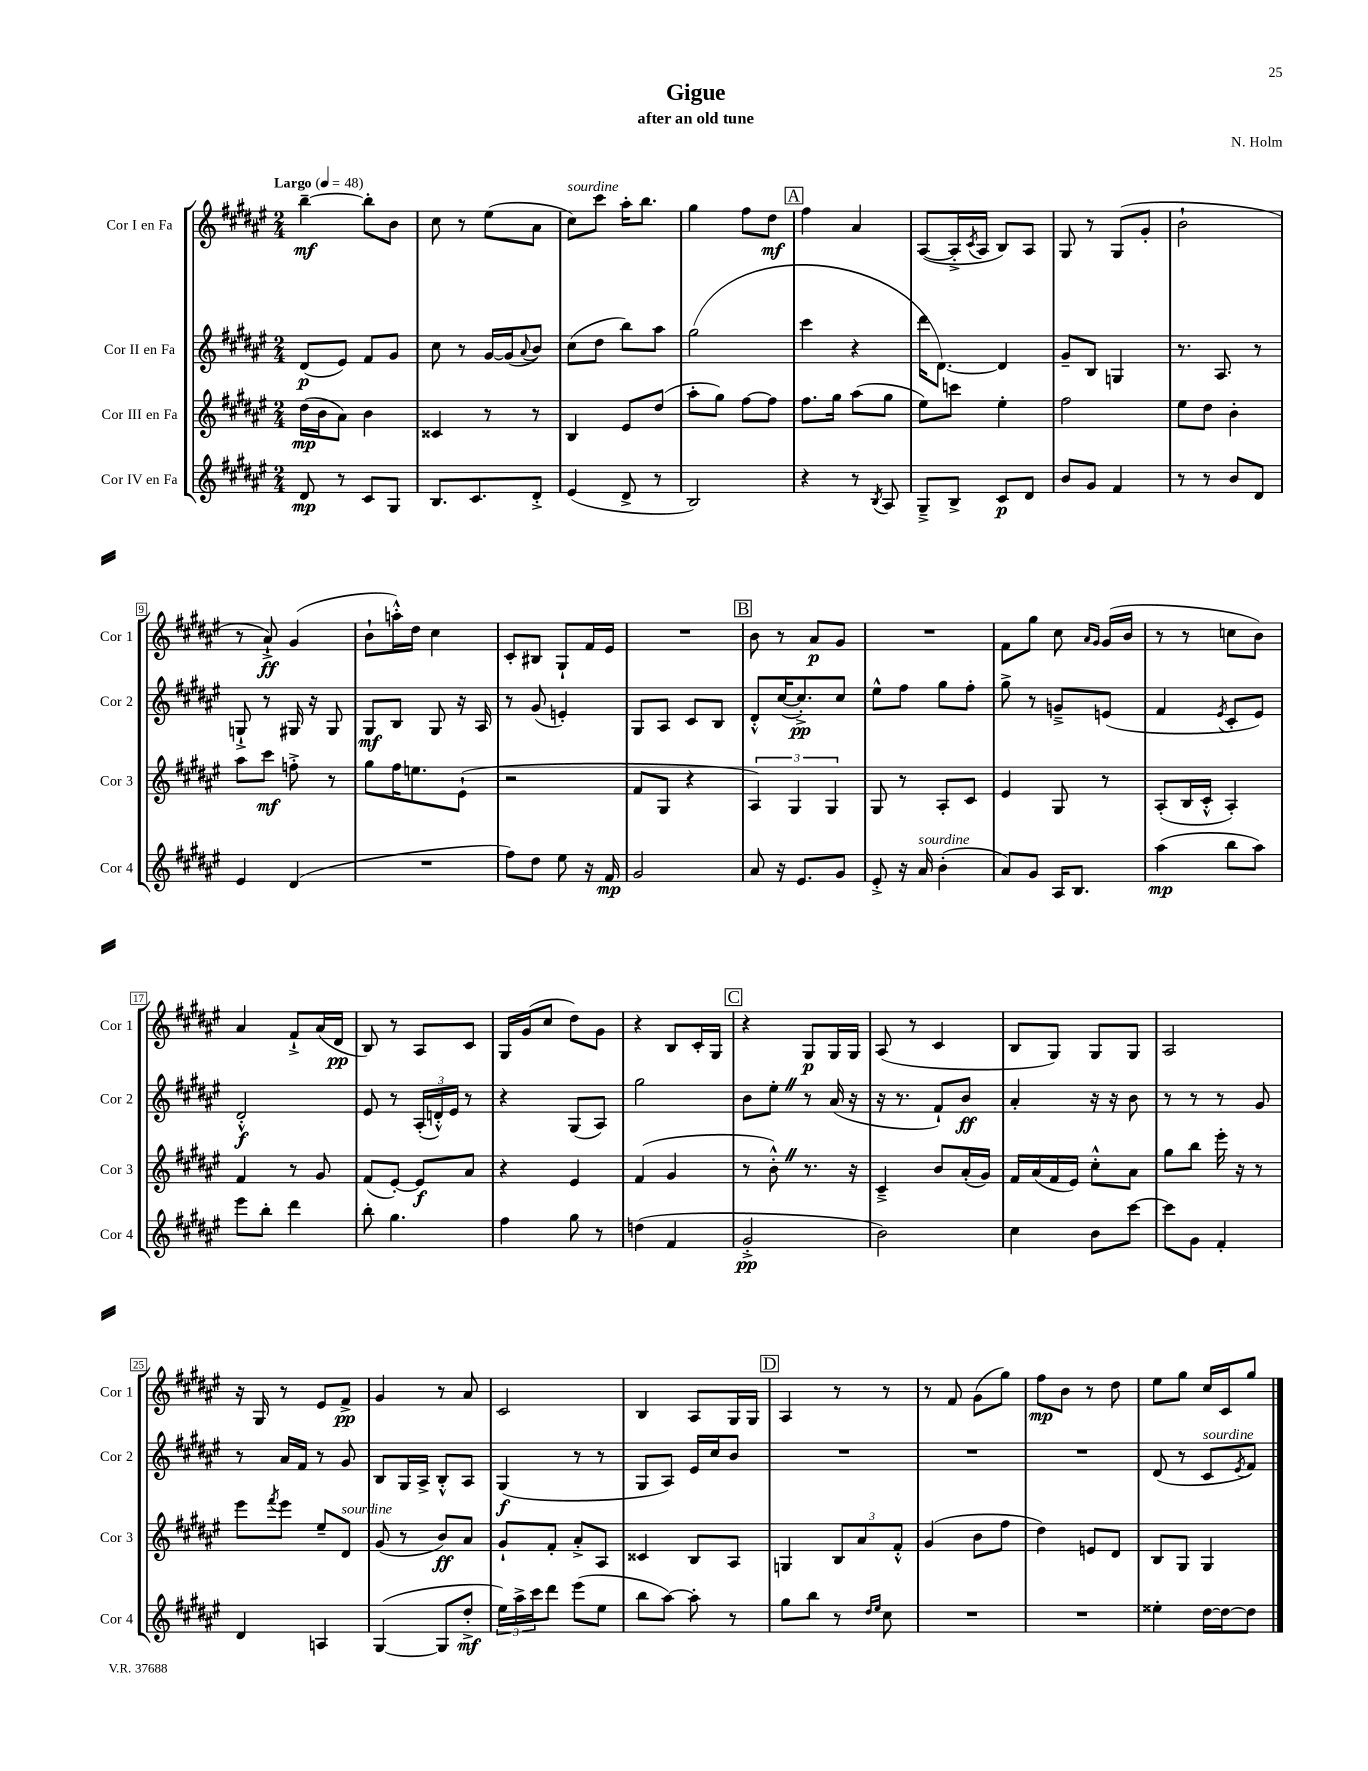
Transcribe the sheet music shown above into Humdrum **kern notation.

**kern	**dynam	**kern	**dynam	**kern	**dynam	**kern	**dynam
*part4	*part4	*part3	*part3	*part2	*part2	*part1	*part1
*staff4	*staff4	*staff3	*staff3	*staff2	*staff2	*staff1	*staff1
*I"Cor IV en Fa	*	*I"Cor III en Fa	*	*I"Cor II en Fa	*	*I"Cor I en Fa	*
*I'Cor 4	*	*I'Cor 3	*	*I'Cor 2	*	*I'Cor 1	*
*clefG2	*	*clefG2	*	*clefG2	*	*clefG2	*
*k[f#c#g#d#a#e#]	*	*k[f#c#g#d#a#e#]	*	*k[f#c#g#d#a#e#]	*	*k[f#c#g#d#a#e#]	*
*M2/4	*	*M2/4	*	*M2/4	*	*M2/4	*
*MM48	*	*MM48	*	*MM48	*	*MM48	*
=1	=1	=1	=1	=1	=1	=1	=1
!	!	!	!	!	!	!LO:TX:a:B:t=Largo	!
8d#/	mp	(16dd#\LL	mp	(8d#/L	p	[4bb~\	mf
.	.	16b\J	.	.	.	.	.
8r	.	8a#\J)	.	8e#/J)	.	.	.
8c#/L	.	4b\	.	8f#/L	.	8bb'\L]	.
8G#/J	.	.	.	8g#/J	.	8b\J	.
=2	=2	=2	=2	=2	=2	=2	=2
8.B/L	.	4c##X/	.	8cc#\	.	8cc#\	.
.	.	.	.	8r	.	8r	.
8.c#/	.	.	.	.	.	.	.
.	.	8r	.	[16g#/LL	.	(8ee#\L	.
.	.	.	.	(16g#/J]	.	.	.
.	.	.	.	8qqa#/	.	.	.
8d#'^/J	.	8r	.	8b/J)	.	8a#\J	.
=3	=3	=3	=3	=3	=3	=3	=3
!	!	!	!	!	!	!LO:TX:a:i:t=sourdine	!
(4e#/	.	4B/	.	(8cc#\L	.	8cc#\L)	.
.	.	.	.	8dd#\J	.	8ccc#\J	.
8d#^/	.	8e#/L	.	8bb\L)	.	16aa#'\KL	.
.	.	.	.	.	.	8.bb\J	.
8r	.	(8dd#/J	.	8aa#\J	.	.	.
=4	=4	=4	=4	=4	=4	=4	=4
2B/)	.	8aa#'\L	.	(2gg#\	.	4gg#\	.
.	.	8gg#\J)	.	.	.	.	.
.	.	[8ff#\L	.	.	.	8ff#\L	.
.	.	8ff#\J]	.	.	.	8dd#\J	mf
!!LO:REH:place=s1:t=A
=5	=5	=5	=5	=5	=5	=5	=5
4r	.	8.ff#\L	.	4ccc#\	.	4ff#\	.
.	.	16gg#\Jk	.	.	.	.	.
8r	.	(8aa#\L	.	4r	.	4a#/	.
8qB/	.	.	.	.	.	.	.
8A#/	.	8gg#\J	.	.	.	.	.
=6	=6	=6	=6	=6	=6	=6	=6
8G#~^/L	.	8ee#\L)	.	16ddd#\KL	.	([8A#/L	.
.	.	.	.	[8.d#\J)	.	.	.
8B^/J	.	8cccn\J	.	.	.	16A#'^/L]	.
.	.	.	.	.	.	8qc#/	.
.	.	.	.	.	.	16A#/JJ	.
8c#/L	p	4ee#'\	.	4d#/]	.	8B/L)	.
8d#/J	.	.	.	.	.	8A#/J	.
=7	=7	=7	=7	=7	=7	=7	=7
8b/L	.	2ff#\	.	8g#~/L	.	8G#/	.
8g#/J	.	.	.	8B/J	.	8r	.
4f#/	.	.	.	4Gn/	.	(8G#/L	.
.	.	.	.	.	.	8g#'/J	.
=8	=8	=8	=8	=8	=8	=8	=8
8r	.	8ee#\L	.	8.r	.	2b`\	.
8r	.	8dd#\J	.	.	.	.	.
.	.	.	.	8.A#/	.	.	.
8b/L	.	4b'\	.	.	.	.	.
8d#/J	.	.	.	8r	.	.	.
!!LO:LB:g=z
=9	=9	=9	=9	=9	=9	=9	=9
4e#/	.	8aa#\L	.	8Gn`^/	.	8r	.
.	.	8ccc#\J	mf	8r	.	8a#`^/)	ff
(4d#/	.	8ffn'^\	.	16G#X/	.	(4g#/	.
.	.	.	.	16r	.	.	.
.	.	8r	.	8G#/	.	.	.
=10	=10	=10	=10	=10	=10	=10	=10
2r	.	8gg#\L	.	8G#/L	mf	8b`\L	.
.	.	16ff#\K	.	8B/J	.	16aan'^^\L)	.
.	.	8.een\	.	.	.	16dd#\JJ	.
.	.	.	.	8G#/	.	4cc#\	.
.	.	(8e#`\J	.	16r	.	.	.
.	.	.	.	16A#/	.	.	.
=11	=11	=11	=11	=11	=11	=11	=11
8ff#\L)	.	2r	.	8r	.	8c#'/L	.
8dd#\J	.	.	.	(8g#/	.	8B#X/J	.
8ee#\	.	.	.	4en'/)	.	8G#`/L	.
16r	.	.	.	.	.	16f#/L	.
16f#/	mp	.	.	.	.	16e#/JJ	.
=12	=12	=12	=12	=12	=12	=12	=12
2g#/	.	8f#/L	.	8G#/L	.	2r	.
.	.	8G#/J	.	8A#/J	.	.	.
.	.	4r	.	8c#/L	.	.	.
.	.	.	.	8B/J	.	.	.
!!LO:REH:place=s1:t=B
=13	=13	=13	=13	=13	=13	=13	=13
8a#/	.	6A#/)	.	8d#'^^/L	.	8b\	.
16r	.	.	.	([16cc#/K	.	8r	.
.	.	6G#/	.	.	.	.	.
8.e#/L	.	.	.	8.cc#'^/])	pp	.	.
.	.	.	.	.	.	8a#/L	p
.	.	6G#/	.	.	.	.	.
8g#/J	.	.	.	8cc#/J	.	8g#/J	.
=14	=14	=14	=14	=14	=14	=14	=14
8e#'^/	.	8G#/	.	8ee#^^\L	.	2r	.
16r	.	8r	.	8ff#\J	.	.	.
!LO:TX:a:i:t=sourdine	!	!	!	!	!	!	!
16a#/	.	.	.	.	.	.	.
(4b'\	.	8A#'/L	.	8gg#\L	.	.	.
.	.	8c#/J	.	8ff#'\J	.	.	.
=15	=15	=15	=15	=15	=15	=15	=15
8a#/L)	.	4e#/	.	8gg#^\	.	8f#\L	.
8g#/J	.	.	.	8r	.	8gg#\J	.
16A#/KL	.	8G#/	.	8gn~^/L	.	8cc#\	.
8.B/J	.	.	.	.	.	.	.
.	.	.	.	.	.	16qqa#/LL	.
.	.	.	.	.	.	16qqg#/JJ	.
.	.	8r	.	(8en/J	.	(16g#/LL	.
.	.	.	.	.	.	16b/JJ	.
=16	=16	=16	=16	=16	=16	=16	=16
(4aa#\	mp	(8A#'/L	.	4f#/	.	8r	.
.	.	16B/L	.	.	.	8r	.
.	.	16c#'^^/JJ	.	.	.	.	.
.	.	.	.	8qe#/	.	.	.
8bb\L	.	4A#'/)	.	8c#'/L	.	8ccn\L	.
8aa#\J)	.	.	.	8e#/J)	.	8b\J)	.
!!LO:LB:g=z
=17	=17	=17	=17	=17	=17	=17	=17
8eee#\L	.	4f#/	.	2d#'^^/	f	4a#/	.
8bb'\J	.	.	.	.	.	.	.
4ddd#\	.	8r	.	.	.	8f#`^/L	.
.	.	8g#/	.	.	.	(16a#/L	.
.	.	.	.	.	.	16d#/JJ	pp
=18	=18	=18	=18	=18	=18	=18	=18
8bb'\	.	(8f#/L	.	8e#/	.	8B/)	.
4.gg#\	.	[8e#'/J)	.	8r	.	8r	.
.	.	8e#/L]	f	(24A#'/LL	.	8A#/L	.
.	.	.	.	24dn'^^/)	.	.	.
.	.	.	.	24e#/JJ	.	.	.
.	.	8a#/J	.	8r	.	8c#/J	.
=19	=19	=19	=19	=19	=19	=19	=19
4ff#\	.	4r	.	4r	.	16G#/LL	.
.	.	.	.	.	.	(16g#/J	.
.	.	.	.	.	.	8cc#/J	.
8gg#\	.	4e#/	.	(8G#/L	.	8dd#\L)	.
8r	.	.	.	8A#/J)	.	8g#\J	.
=20	=20	=20	=20	=20	=20	=20	=20
(4ddn\	.	(4f#/	.	2gg#\	.	4r	.
4f#/	.	4g#/	.	.	.	8B/L	.
.	.	.	.	.	.	16c#'/L	.
.	.	.	.	.	.	16G#/JJ	.
!!LO:REH:place=s1:t=C
=21	=21	=21	=21	=21	=21	=21	=21
2g#'^/	pp	8r	.	8b\L	.	4r	.
.	.	8b'^^Z\)	.	8ee#'Z\J	.	.	.
.	.	8.r	.	8r	.	8G#/L	p
.	.	.	.	(16a#/	.	16G#/L	.
.	.	16r	.	16r	.	16G#/JJ	.
=22	=22	=22	=22	=22	=22	=22	=22
2b\)	.	4c#~^/	.	16r	.	(8A#/	.
.	.	.	.	8.r	.	.	.
.	.	.	.	.	.	8r	.
.	.	8b/L	.	8f#`/L)	.	4c#/	.
.	.	(16a#'/L	.	8b/J	ff	.	.
.	.	16g#/JJ)	.	.	.	.	.
=23	=23	=23	=23	=23	=23	=23	=23
4cc#\	.	16f#/LL	.	4a#'/	.	8B/L	.
.	.	(16a#/	.	.	.	.	.
.	.	16f#/	.	.	.	8G#/J)	.
.	.	16e#/JJ)	.	.	.	.	.
8b\L	.	8cc#'^^\L	.	16r	.	8G#/L	.
.	.	.	.	16r	.	.	.
[8ccc#\J	.	8a#\J	.	8b\	.	8G#/J	.
=24	=24	=24	=24	=24	=24	=24	=24
8ccc#\L]	.	8gg#\L	.	8r	.	2A#/	.
8g#\J	.	8bb\J	.	8r	.	.	.
4f#'/	.	16eee#'\	.	8r	.	.	.
.	.	16r	.	.	.	.	.
.	.	8r	.	8g#/	.	.	.
!!LO:LB:g=z
=25	=25	=25	=25	=25	=25	=25	=25
4d#/	.	8eee#\L	.	8r	.	16r	.
.	.	.	.	.	.	16G#/	.
.	.	8qfff#/	.	.	.	.	.
.	.	8eee#\J	.	16a#/LL	.	8r	.
.	.	.	.	16f#/JJ	.	.	.
4An/	.	8ee#~/L	.	8r	.	8e#/L	.
!	!	!LO:TX:a:i:t=sourdine	!	!	!	!	!
.	.	8d#/J	.	8g#/	.	8f#^/J	pp
=26	=26	=26	=26	=26	=26	=26	=26
([4G#/	.	(8g#/	.	8B/L	.	4g#/	.
.	.	8r	.	16G#/L	.	.	.
.	.	.	.	16A#^/JJ	.	.	.
8G#/L]	.	8b/L)	ff	8B'^^/L	.	8r	.
8dd#'^/J	mf	8a#/J	.	8A#/J	.	8a#/	.
=27	=27	=27	=27	=27	=27	=27	=27
24ee#\LL)	.	8g#`/L	.	(4G#/	f	2c#/	.
24aa#^\	.	.	.	.	.	.	.
24ccc#\J	.	.	.	.	.	.	.
8ddd#\J	.	8f#'/J	.	.	.	.	.
(8eee#\L	.	8a#'^/L	.	8r	.	.	.
8ee#\J	.	8A#/J	.	8r	.	.	.
=28	=28	=28	=28	=28	=28	=28	=28
8bb\L	.	4c##X/	.	8G#/L	.	4B/	.
[8aa#\J)	.	.	.	8A#/J)	.	.	.
8aa#'\]	.	8B/L	.	16e#/LL	.	8A#/L	.
.	.	.	.	16cc#/J	.	.	.
8r	.	8A#/J	.	8b/J	.	16G#/L	.
.	.	.	.	.	.	16G#/JJ	.
!!LO:REH:place=s1:t=D
=29	=29	=29	=29	=29	=29	=29	=29
8gg#\L	.	4Gn/	.	2r	.	4A#/	.
8bb\J	.	.	.	.	.	.	.
8r	.	12B/L	.	.	.	8r	.
.	.	12a#/	.	.	.	.	.
16qqdd#/LL	.	.	.	.	.	.	.
16qqee#/JJ	.	.	.	.	.	.	.
8cc#\	.	.	.	.	.	8r	.
.	.	12f#'^^/J	.	.	.	.	.
=30	=30	=30	=30	=30	=30	=30	=30
2r	.	(4g#/	.	2r	.	8r	.
.	.	.	.	.	.	8f#/	.
.	.	8b\L	.	.	.	(8g#\L	.
.	.	8ff#\J	.	.	.	8gg#\J)	.
=31	=31	=31	=31	=31	=31	=31	=31
2r	.	4dd#\)	.	2r	.	8ff#\L	mp
.	.	.	.	.	.	8b\J	.
.	.	8en/L	.	.	.	8r	.
.	.	8d#/J	.	.	.	8dd#\	.
=32	=32	=32	=32	=32	=32	=32	=32
4ee##X'\	.	8B/L	.	(8d#/	.	8ee#\L	.
.	.	8G#/J	.	8r	.	8gg#\J	.
!	!	!	!	!LO:TX:a:i:t=sourdine	!	!	!
[16dd#\LL	.	4G#/	.	8c#/L	.	16cc#/LL	.
16dd#\J_	.	.	.	.	.	16c#/J	.
.	.	.	.	8qe#/	.	.	.
8dd#\J]	.	.	.	8f#/J)	.	8gg#/J	.
==	==	==	==	==	==	==	==
*-	*-	*-	*-	*-	*-	*-	*-
